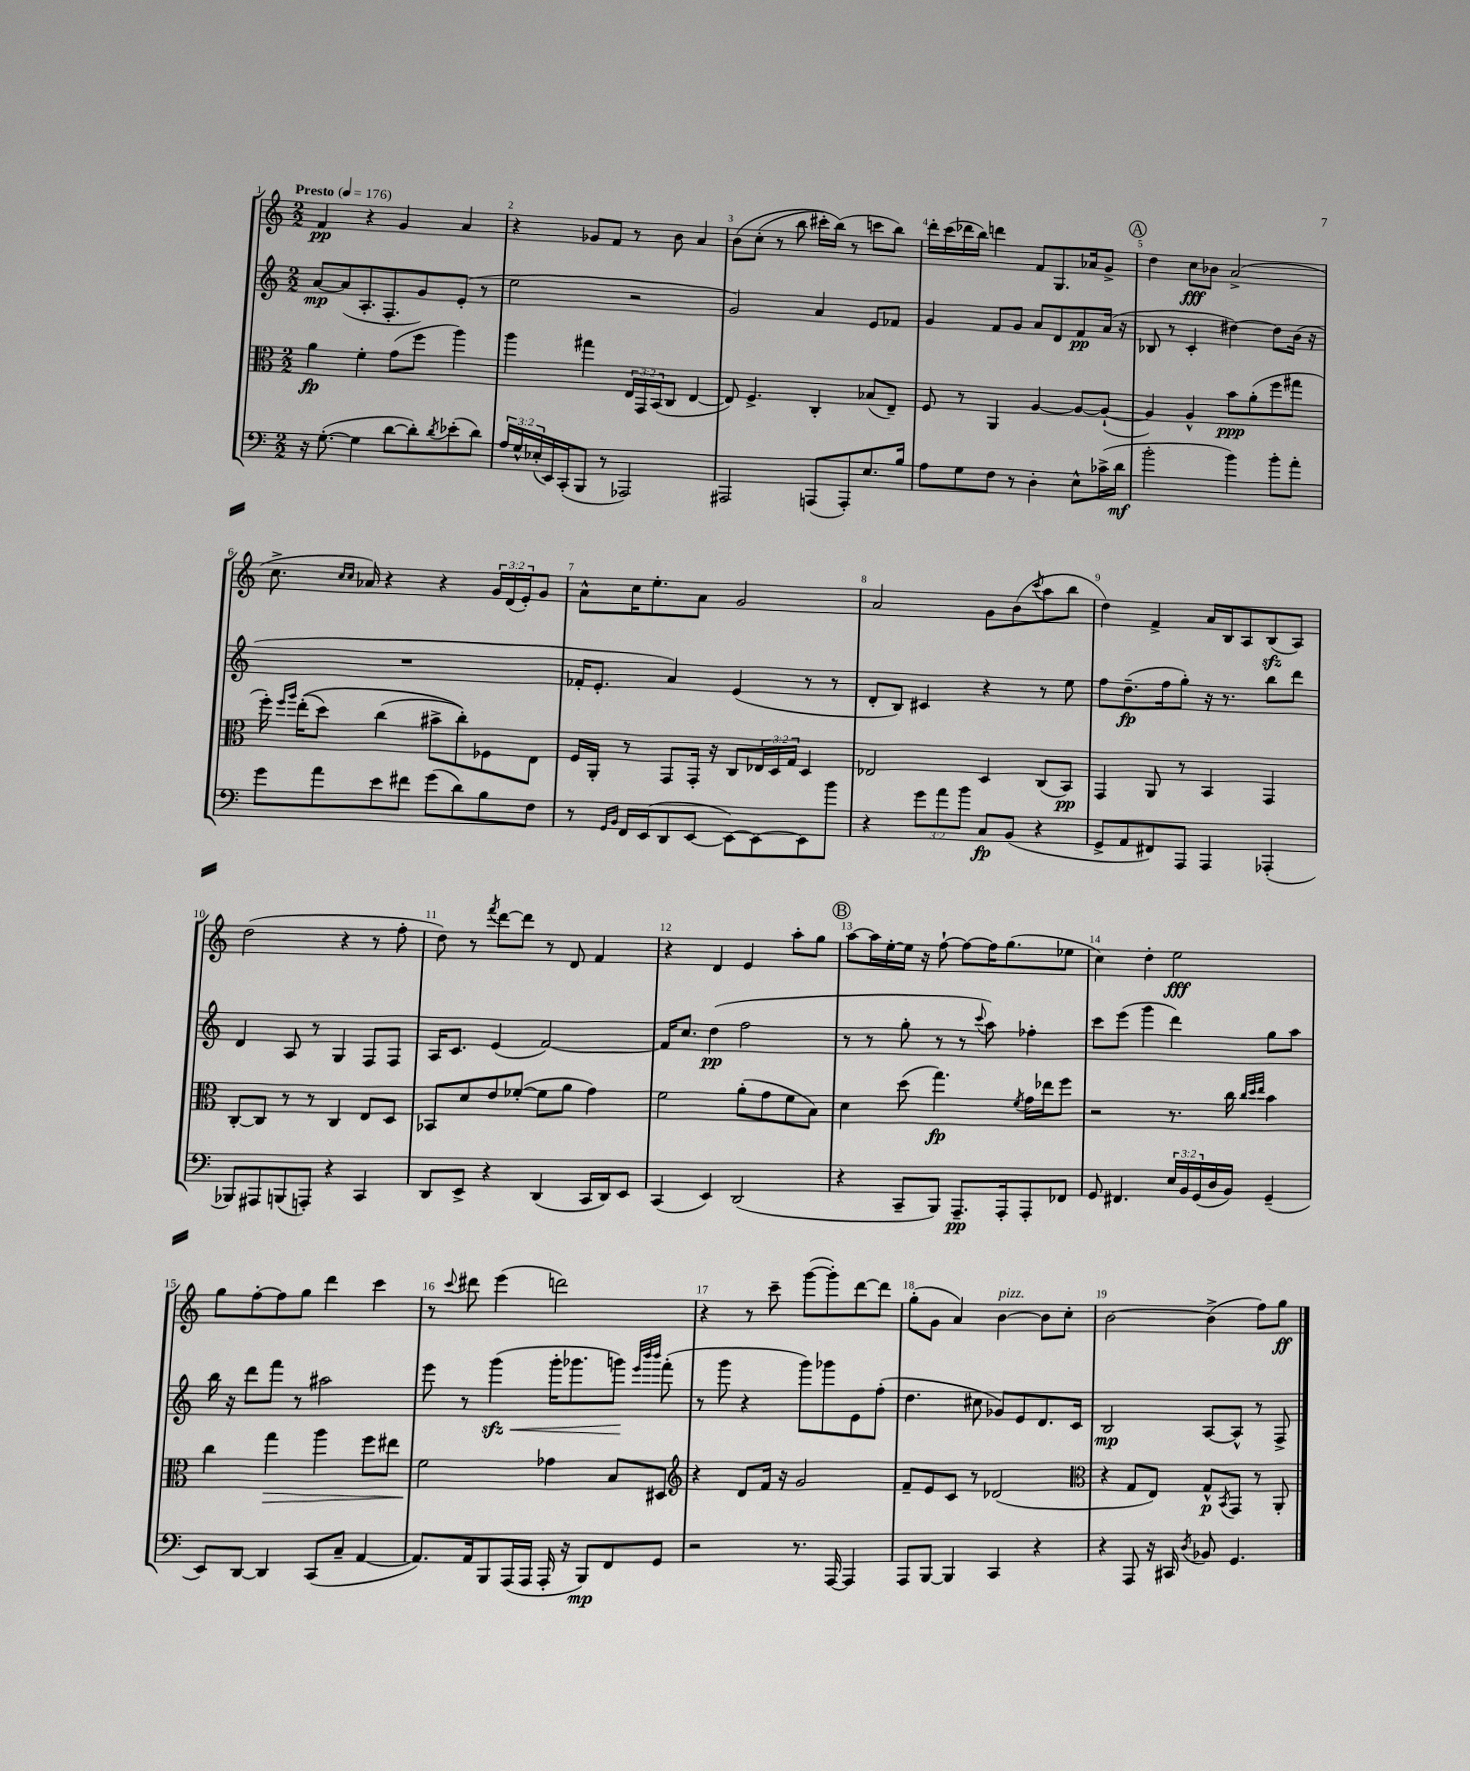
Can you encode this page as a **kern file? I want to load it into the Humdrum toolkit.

**kern	**kern	**kern	**kern
*staff4	*staff3	*staff2	*staff1
*clefF4	*clefC3	*clefG2	*clefG2
*k[]	*k[]	*k[]	*k[]
*M2/2	*M2/2	*M2/2	*M2/2
*MM176	*MM176	*MM176	*MM176
16r	4a\	[8a/L	4f/
([8.G'\	.	.	.
.	.	(8a/]	.
4G\]	4f'\	8.A'/	4r
.	.	8.F'/	.
[8d\L	(8g\L	.	4g/
8d'\])	8ff\J	8g/)	.
8qd/	.	.	.
(8e-'\	4aa\)	(8e'/J	4a/
8d\J)	.	8r	.
=	=	=	=
24A/LL	4aa\	2ee\	4r
24G^^/	.	.	.
(24E-'/	.	.	.
16EE/)	.	.	.
(16CC'/J	.	.	.
8BBB/J	4gg#\	.	8g-/L
8r	.	.	8f/J
2AAA-/)	24E/LL	2r	8r
.	24GG/	.	.
.	(24BB/J	.	.
.	8C/J	.	8b\
.	[4E/	.	4a/
=	=	=	=
2AAA#/	8E/])	2g/)	&(8b\L
.	4.F^/	.	(8cc'\J
.	.	.	8r
.	.	.	8bb\
(8AAA/L	4C'/	4a/	16ccc#'\LL)
.	.	.	(16bb\JJ&)
8AAA'/)	.	.	8r
8.E/	(8B-/L	8e/L	8ccc\L
.	8E~/J)	8f-/J	8bb\J)
16B/Jk	.	.	.
=	=	=	=
8A\L	8F/	4g/	16ddd'\LL
.	.	.	(16ccc\
8G\	8r	.	16ddd-\
.	.	.	16bb\JJ)
8F\J	4AA/	8f/L	4ddd\
8r	.	8g/J	.
4D'\	[4A/	8a/L	8f/L
.	.	8d/	8.G/
8E^^\L	8A/_L	8f/	.
.	.	.	16a-/k
(16c-^\L	(8A`/_J	(16a/Jk	8g^/J
16d\JJ	.	16r	.
=	=	=	=
2b'\	4A/])	8B-/	4dd\
.	.	8r	.
.	4A^^/	4c'/	8cc\L
.	.	.	8b-\J
4b\)	8b\L	[4dd#\)	(2a^/
.	(8a'\	.	.
8b'\L	8ff\	8dd#\]L	.
8a'\J	8gg#\J	(16b\Jk	.
.	.	16r	.
=	=	=	=
8g\L	16ff'\)	1r	8.cc^\
.	16qqff/LL	.	.
.	16qqaa/JJ	.	.
.	&((16ee'\LK	.	.
8a\	8dd\J)	.	.
.	.	.	16qqcc/LL
.	.	.	16qqcc/JJ
.	.	.	16a-/)
8e\	(4cc\	.	4r
8f#\J	.	.	.
(8g\L	8b#^\L	.	4r
8d\)	8cc'\)&)	.	.
8B\	8F-\	.	24g/LL
.	.	.	(24d/
.	.	.	24e'/J)
8F\J	8E\J	.	8g/J
=	=	=	=
8r	16F/LL	16f-'/LK	8a^^\L
.	16AA'/JJ	8.e'/J	.
16qqGG/LL	.	.	.
16qqBB/JJ	.	.	.
16FF/LL	8r	.	16cc\K
(16EE/J	.	.	8.ee'\
8DD/	8GG/L	4a/)	.
[8EE/J	16GG'/Jk	.	8a\J
.	16r	.	.
8EE\_L)	8C/L	(4e/	2g/
8EE\_	24E-/L	.	.
.	24D/	.	.
.	24G/JJ	.	.
8EE\]	4D/	8r	.
8b\J	.	8r	.
=	=	=	=
4r	2E-/	8d'/L	2a/
.	.	8B/J)	.
12g\L	.	4c#/	.
12a\	.	.	.
12b\J	.	.	.
8C/L	4D/	4r	8g\L
(8BB/J	.	.	(8b\
.	.	.	8qccc/
4r	(8C/L	8r	8aa\
.	8BB/J)	8ee\	8bb\J
=	=	=	=
8GG^/L	4GG/	8ff\L	4dd\)
8AA/	.	(8.dd~\	.
8FF#/)	8AA/	.	4f^/
.	.	16ff\k	.
8AAA/J	8r	8gg'\J)	.
4AAA/	4BB/	16r	16a/LL
.	.	8.r	16B/J
.	.	.	8A/
(4AAA-'/	4GG/	8bb\L	(8B/
.	.	8ddd\J	8A/J)
=	=	=	=
8BBB-/L)	[8C'/L	4d/	(2dd\
8AAA#/	8C/]J	.	.
(8BBB/	8r	8A/	.
8AAA'/J)	8r	8r	.
4r	4C/	4G/	4r
4CC/	8E/L	8F/L	8r
.	8D/J	8F/J	8ff'\
=	=	=	=
8DD/L	8BB-/L	16A/LK	8dd\)
.	.	8.c/J	.
8EE^/J	8d/	.	8r
.	.	.	8qfff/
4r	8e/	(4e/	[8ddd\L
.	([8f-'/J	.	8ddd\]J
(4DD/	8f-\]L	[2f/)	8r
.	8a\J	.	8d/
16CC/LL	4g\)	.	4f/
16DD/J)	.	.	.
8EE/J	.	.	.
=	=	=	=
(4CC/	2f\	16f/]LK	4r
.	.	8.cc/J	.
4EE/)	.	(4dd\	4d/
(2DD/	(8a'\L	2ff\	4e/
.	8g\	.	.
.	8f\	.	8aa'\L
.	8B\J)	.	8gg\J
=	=	=	=
4r	4d\	8r	[8aa\L
.	.	8r	16aa\]L
.	.	.	[16ee'\
8CC~/L	(8dd\	8gg'\	16ee\]JJ
.	.	.	16r
8BBB/J)	4.gg\)	8r	[8ff`\
8.AAA~/L	.	8r	8ff\_L
.	.	8qqccc/	.
.	.	8aa\)	16ff\]K
16AAA'/k	.	.	(8.gg\
.	8qf/	.	.
8AAA'/	16g\LL	4ff-'\	.
.	16ee-\J	.	.
8FF-/J	8ff\J	.	8ee-\J
=	=	=	=
8GG/	2r	8ccc\L	4cc\)
4.FF#/	.	(8eee\J	.
.	.	4ggg\	4dd'\
24E/LL	8.r	4ddd\)	2ee\
24BB/	.	.	.
(24GG/	.	.	.
16D/	.	.	.
16BB/JJ)	16cc\	.	.
.	32qqcc/LLL	.	.
.	32qqdd/	.	.
.	32qqee/JJJ	.	.
(4GG~/	4b\	8gg\L	.
.	.	8aa\J	.
=	=	=	=
8EE/L)	4cc\	16bb\	8gg\L
.	.	16r	.
[8DD/J	.	8ddd\L	[8ff'\
4DD/]	4gg\	8fff\J	8ff\]
.	.	8r	8gg\J
(8CC/L	4aa\	2aa#\	4ddd\
8C~/J	.	.	.
[4AA/	8ff\L	.	4ccc\
.	8ee#\J	.	.
=	=	=	=
8.AA/]L)	2f\	8eee\	8r
.	.	.	8qqccc/
.	.	8r	8ddd#\
16AA/k	.	.	.
8BBB/	.	(4ggg\	(4eee\
(16AAA/L	.	.	.
16AAA/JJ	.	.	.
16AAA'/	4g-\	16ggg'\LK	2ddd\)
16r	.	8.ggg-\	.
8BBB/L)	.	.	.
8FF/	8B/L	8ggg\J)	.
.	.	32qqeee/LLL	.
.	.	32qqbbb/	.
.	.	32qqbbb/JJJ	.
8GG/J	8D#/J	(8fff'\	.
=	=	=	=
*	*clefG2	*	*
2r	4r	8r	4r
.	.	8ggg\	.
.	8d/L	4r	8r
.	16f/Jk	.	8ccc~\
.	16r	.	.
8.r	2g/	8ggg\L)	([8ggg\L
.	.	8ggg-\	8ggg'\])
[16AAA/	.	.	.
4AAA/]	.	8e\	[8ddd\
.	.	(8ff'\J	8ddd\]J
=	=	=	=
8AAA/L	8f~/L	4.dd\	(8gg'\L
[8BBB/J	8e/	.	8g\J
4BBB/]	8c/J	.	4a/)
.	8r	8cc#\	.
4CC/	(2d-/	8g-/L)	[4b\
.	.	8e/	.
4r	.	8.d/	8b\]L
.	.	.	8cc'\J
.	.	16c/Jk	.
=	=	=	=
*	*clefC3	*	*
4r	4r	2B/	[2b\
8AAA/	8G/L	.	.
16r	8E/J)	.	.
16CC#/	.	.	.
8qD/	.	.	.
8BB-/	8G^^/L	[8A/L	(4b^\]
.	8qBB/	.	.
4.GG/	8GG/J	8A^^/]J	.
.	8r	8r	8ff\L)
.	8AA'/	8F^/	8gg\J
==	==	==	==
*-	*-	*-	*-
